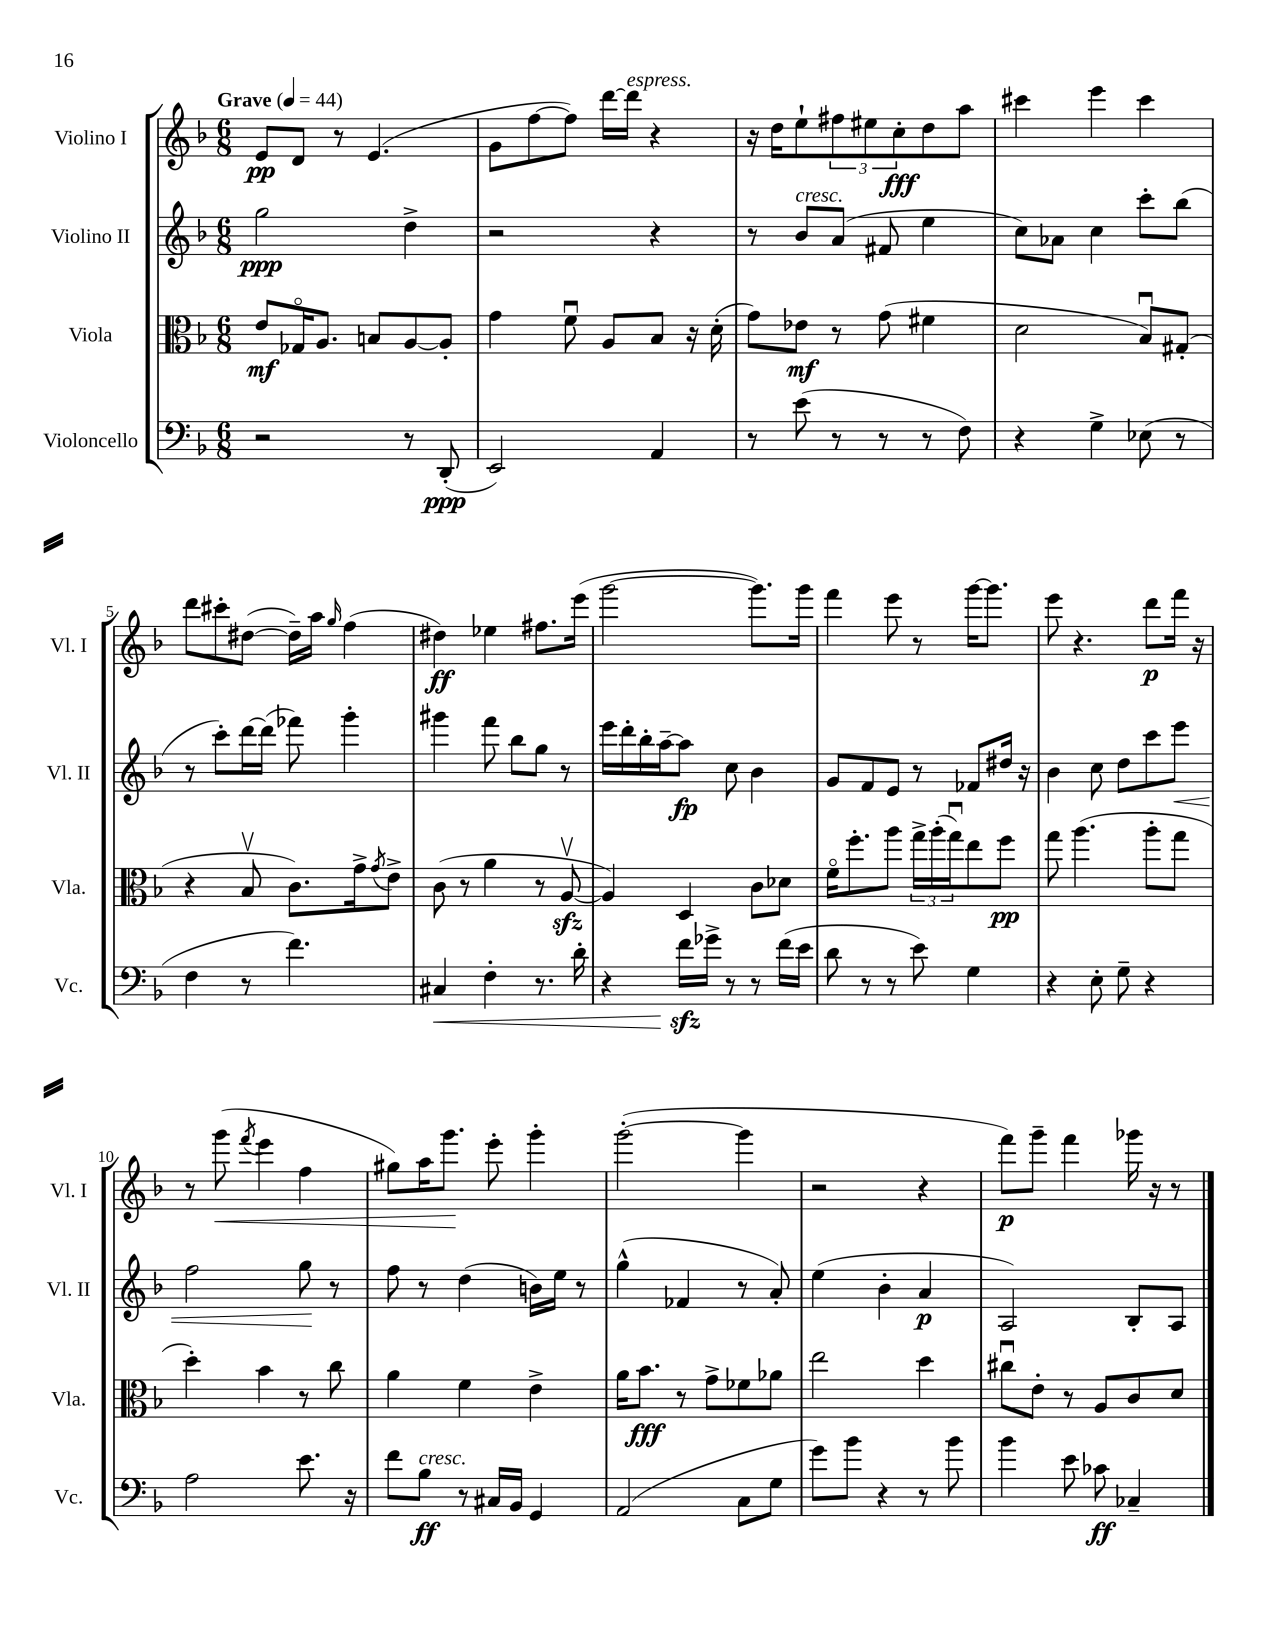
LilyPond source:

<<
\new StaffGroup <<
\new Staff = "s0" \with { instrumentName = "Violino I" shortInstrumentName = "Vl. I" } {
    \clef treble \key f \major \numericTimeSignature \time 6/8 \tempo "Grave" 4 = 44
    e'8\pp d'8 r8 e'4.( |
    g'8 f''8~ f''8) d'''16~ d'''16^\markup { \italic "espress." } r4 |
    r16 d''16 e''8-! \tuplet 3/2 { fis''8 eis''8 c''8-.\fff } d''8 a''8 |
    cis'''4 e'''4 cis'''4 |
    d'''8 cis'''8-. dis''8~( dis''16--) a''16 \grace { g''16 } f''4( |
    dis''4\ff) ees''4 fis''8. e'''16( |
    g'''2~ g'''8.) g'''16 |
    f'''4 e'''8 r8 g'''16~ g'''8. |
    e'''8 r4. d'''8\p f'''16 r16 |
    r8 g'''8\<( \acciaccatura { f'''8 } e'''4 f''4 |
    gis''8) a''16 g'''8.\! e'''8-. g'''4-. |
    g'''2~-.( g'''4 |
    r2 r4 |
    f'''8\p) g'''8-- f'''4 ges'''16 r16 r8 \bar "|." |
}
\new Staff = "s1" \with { instrumentName = "Violino II" shortInstrumentName = "Vl. II" } {
    \clef treble \key f \major \numericTimeSignature \time 6/8
    g''2\ppp d''4-> |
    r2 r4 |
    r8 bes'8^\markup { \italic "cresc." } a'8( fis'8 e''4 |
    c''8) aes'8 c''4 c'''8-. bes''8( |
    r8 c'''8-.) d'''16~ d'''16( fes'''8) g'''4-. |
    gis'''4 f'''8 bes''8 g''8 r8 |
    e'''16 d'''16-. bes''16-. a''16~-- a''8\fp c''8 bes'4 |
    g'8 f'8 e'8 r8 fes'8 dis''16 r16 |
    bes'4 c''8 d''8 c'''8 e'''8\< |
    f''2 g''8\! r8 |
    f''8 r8 d''4( b'16) e''16 r8 |
    g''4-^( fes'4 r8 a'8-.) |
    e''4( bes'4-. a'4\p |
    a2) bes8-. a8 \bar "|." |
}
\new Staff = "s2" \with { instrumentName = "Viola" shortInstrumentName = "Vla." } {
    \clef alto \key f \major \numericTimeSignature \time 6/8
    e'8\mf ges16\flageolet a8. b8 a8~ a8-. |
    g'4 f'8\downbow a8 bes8 r16 d'16-.( |
    g'8) ees'8\mf r8 g'8( fis'4 |
    d'2 bes8\downbow) gis8-.( |
    r4 bes8\upbow c'8.) g'16-> \acciaccatura { g'8 } e'8-> |
    c'8( r8 a'4 r8 a8~\upbow\sfz |
    a4) d4 c'8 des'8 |
    f'16\flageolet f''8.-. a''8 \tuplet 3/2 { g''16-> a''16-.( g''16\downbow) } e''8 f''8\pp |
    g''8 a''4.( a''8-. g''8 |
    d''4-.) bes'4 r8 c''8 |
    a'4 f'4 e'4-> |
    a'16 bes'8.\fff r8 g'8-> fes'8 aes'8 |
    e''2 d''4 |
    cis''8\downbow e'8-. r8 a8 c'8 d'8 \bar "|." |
}
\new Staff = "s3" \with { instrumentName = "Violoncello" shortInstrumentName = "Vc." } {
    \clef bass \key f \major \numericTimeSignature \time 6/8
    r2 r8 d,8-.\ppp( |
    e,2) a,4 |
    r8 e'8( r8 r8 r8 f8) |
    r4 g4-> ees8( r8 |
    f4 r8 f'4.) |
    cis4\< f4-. r8. d'16-. |
    r4 f'16\sfz\! ges'16-> r8 r8 f'16( e'16 |
    d'8 r8 r8 e'8) g4 |
    r4 e8-. g8-- r4 |
    a2 e'8. r16 |
    f'8 bes8\ff^\markup { \italic "cresc." } r8 cis16 bes,16 g,4 |
    a,2( c8 g8 |
    g'8) bes'8 r4 r8 bes'8 |
    bes'4 e'8 ces'8\ff ces4-- \bar "|." |
}
>>
>>
